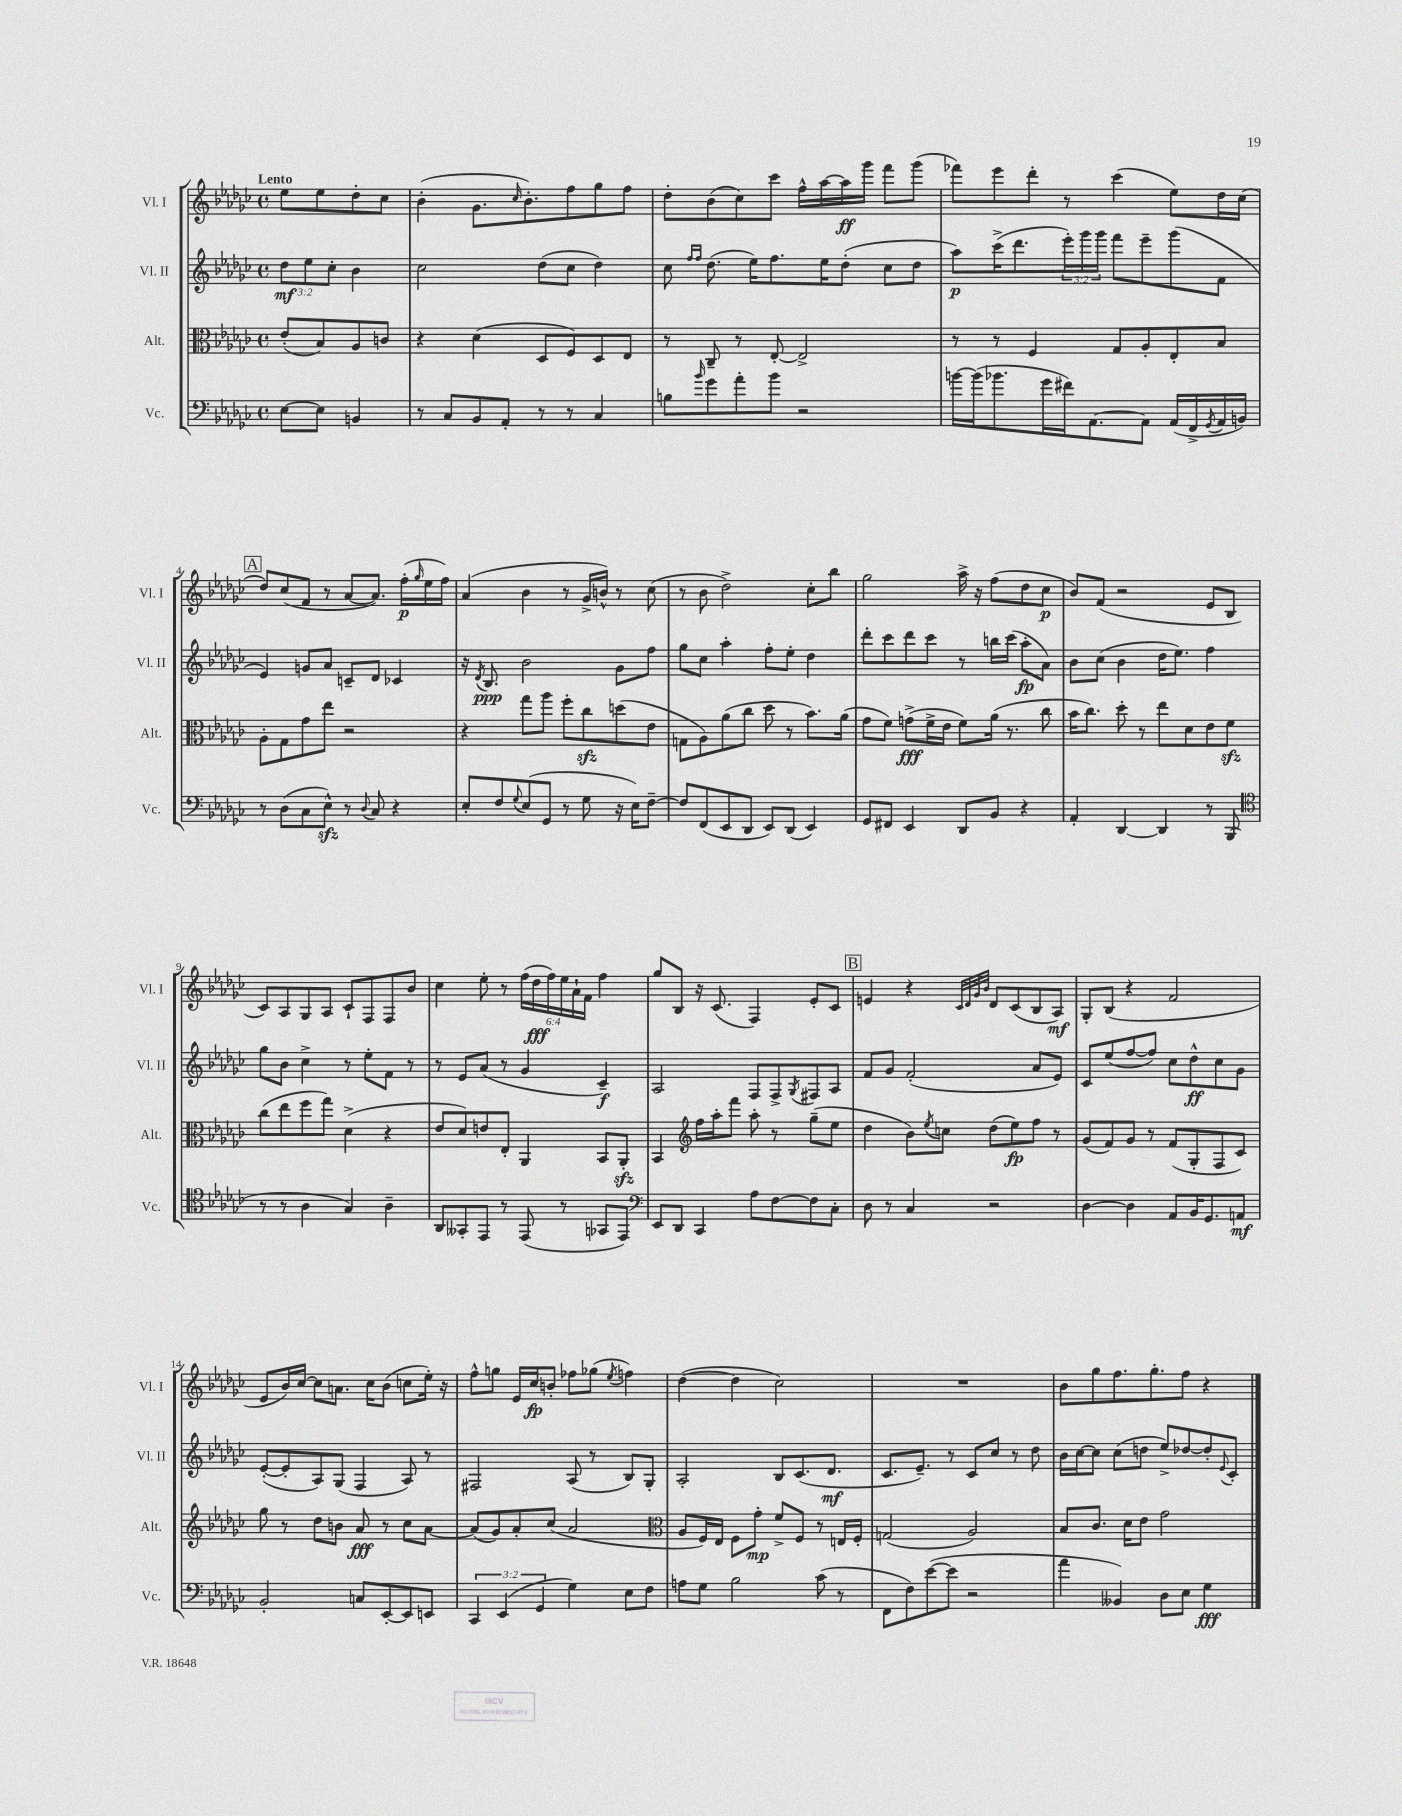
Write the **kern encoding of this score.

**kern	**kern	**kern	**kern
*staff4	*staff3	*staff2	*staff1
*clefF4	*clefC3	*clefG2	*clefG2
*k[b-e-a-d-g-c-]	*k[b-e-a-d-g-c-]	*k[b-e-a-d-g-c-]	*k[b-e-a-d-g-c-]
*M4/4	*M4/4	*M4/4	*M4/4
*met(c)	*met(c)	*met(c)	*met(c)
[8E-\L	(8e-'/L	12dd-\L	8ee-\L
.	.	12ee-\	.
8E-\]J	8B-/)	.	8ee-\
.	.	12cc-'\J	.
4BB/	8A-/	4b-\	8dd-'\
.	8c/J	.	8cc-\J
=	=	=	=
8r	4r	2cc-\	(4b-'\
8C-/L	.	.	.
8BB-/	(4d-\	.	8.g-\L
8AA-'/J	.	.	.
.	.	.	16qqcc-/
.	.	.	8.b-'\)
8r	8D-/L	(8dd-\L	.
8r	8F/)	8cc-\J	8ff\
4C-/	8D-/	4dd-\)	8gg-\
.	8E-/J	.	8ff\J
=	=	=	=
8B\L	8r	8cc-\	8dd-'\L
.	.	16qqff/LL	.
16qqb-/	.	16qqff/JJ	.
8g-\	8C-~/	(8.dd-\	(8b-\
8a-'\	8r	.	8cc-\)
.	.	16ee-\LK)	.
8b-\J	[8E-'/	8.ff\	8ccc-\J
2r	2E-^/]	.	16ff^^\LL
.	.	16ee-\K	[16aa-\
.	.	(8dd-'\J	16aa-\]
.	.	.	16ggg-\JJ
.	.	8cc-\L	8fff\L
.	.	8dd-\J	(8ggg-\J
=	=	=	=
[16b\LL	8r	8aa-\L)	8fff-\L)
(16b\]J	.	.	.
8.b-\	8r	(16ccc-^\K	8eee-\
.	.	8.ddd-\	.
.	4F/	.	8ddd-'\J
16g-\L	.	.	.
16f#\J)	.	24eee-'\L)	8r
.	.	24ggg-\	.
[8.AA-\	.	.	.
.	.	24ggg-\JJ	.
.	8G-/L	8fff\L	(4ccc-\
8AA-\]J	8A-'/	8eee-~\	.
(16AA-/LL	8E-'/	(8ggg-\	8ee-\L)
16FF^/	.	.	.
8qGG-/	.	.	.
16AA-/	8B-/J	8f\J	16dd-\L
16BB/JJ)	.	.	(16cc-\JJ
=	=	=	=
8r	8A-'\L	4e-/)	8dd-/L)
(8D-\L	8G-\	.	(8cc-/
8C-\	8g-\	8g/L	8f/J
8E-^^\J)	8ee-\J	8a-/J	8r
8r	2r	8c~/L	[8a-/L
8qqD-/	.	.	.
8C-/	.	8d-/J	8.a-/]J)
4r	.	4c-/	.
.	.	.	(16ff'\LL
.	.	.	16qqgg-/
.	.	.	16ee-\
.	.	.	16ff\JJ)
=	=	=	=
8E-'/L	4r	16r	(4a-/
.	.	8qd-/	.
.	.	8.B-/	.
8F/	.	.	.
8qqG-/	.	.	.
(8E-/	8gg-\L	2b-\	4b-\
8GG-/J	8aa-\J	.	.
8r	8ff'\L	.	8r
8G-\	8cc-\	.	16g-^/LL
.	.	.	16b^^/JJ)
16r	(8dd\	8g-\L	8r
16E-\LK)	.	.	.
[8F~\J	8e-\J	8ff\J	(8cc-\
=	=	=	=
8F/]L	8G\L	8gg-\L	8r
(8FF/	8A-\)	8cc-\J	8b-\
8EE-/	(8a-\	4aa-'\	2dd-^\)
8DD-/J	8cc-\J	.	.
8EE-/L)	8dd-\	8ff'\L	.
(8DD-/J	8r	8ee-'\J	.
4EE-/)	8.b-\L)	4dd-\	8cc-'\L
.	.	.	8bb-\J
.	(16a-\Jk	.	.
=	=	=	=
8GG-/L	8g-\L	8ddd-'\L	2gg-\
8FF#/J	8f\J)	8ccc-\	.
4EE-/	(8g^\L	8ddd-\	.
.	16f^\L	8ccc-\J	.
.	16e-\JJ	.	.
8DD-/L	8f\L)	8r	16aa-^\
.	.	.	16r
8BB-/J	(16a-\Jk	16bb\LL	(8ff\L
.	8.r	(16ccc-\JJ	.
4r	.	8aa-'\L	8dd-\
.	8cc-\	8a-\J)	8cc-\J
=	=	=	=
4AA-'/	16b-\LK	8b-\L	8b-/L)
.	8.cc-\J)	.	.
.	.	(8cc-\J	(8f/J
[4DD-/	8dd-'\	4b-\	2r
.	8r	.	.
4DD-/]	8ee-\L	16dd-\LK	.
.	.	8.ee-\J)	.
.	8d-\	.	.
8r	8e-\	4ff\	8e-/L
(8BBB-/	8f\J	.	8B-/J
=	=	=	=
*clefC4	*	*	*
8r	(8cc-\L	8gg-\L	8c-/L)
8r	8ee-\	8b-\J	8A-/
4A-\	8ff\	4cc-^\	8G-/
.	8gg-\J)	.	8A-/J
4G-/)	(4d-^\	8r	8c-`/L
.	.	8ee-'\L	8F/
4A-~\	4r	8f\J	8F/
.	.	8r	8b-/J
=	=	=	=
8AA-/L	8e-/L	8r	4cc-\
8GG--'/	8d-/)	8e-/L	.
8EE-/J	8e/	(8a-/J	8ee-'\
8r	8E-'/J	8r	8r
(8EE-/	4AA-/	4g-/	(24ff\LL
.	.	.	24dd-\
.	.	.	24ff\)
8r	.	.	24ee-\
.	.	.	24a-`\
.	.	.	24f\JJ
8GG-/L	8BB-/L	4c-~/)	4ff\
8EE-/J)	8AA-'/J	.	.
=	=	=	=
*clefF4	*	*	*
8EE-/L	4BB-/	2A-/	8gg-/L
8DD-/J	.	.	8B-/J
*	*clefG2	*	*
4CC-/	16ff\LL	.	16r
.	16aa-'\J	.	(8.c-/
.	8fff\J	.	.
8A-\L	8aa-'\	8F/L	4F/)
[8F\	8r	8F^/	.
.	.	8qG-/	.
8F\]	(8gg-~\L	8F#/	8e-'/L
8C-'\J	8ee-\J	8A-/J	8c-/J
=	=	=	=
8D-\	4dd-\	8f/L	4e/
8r	.	8g-/J	.
4C-/	8b-\L)	(2f'/	4r
.	8qee-/	.	.
.	8cc\J	.	.
.	.	.	32qqc-/LLL
.	.	.	32qqd-/
.	.	.	32qqg-/
.	.	.	32qqb-/JJJ
2r	(8dd-\L	.	8d-/L
.	8ee-\)	.	(8c-/
.	8ff\J	8a-/L	8B-/
.	8r	8e-/J)	8A-/J)
=	=	=	=
[4D-\	(8g-/L	8c-/L	8G-'/L
.	8f/)	(8ee-/	(8B-/J
4D-\]	8g-/J	[8ff/	4r
.	8r	8ff/]J)	.
8AA-/L	(8f/L	8cc-\L	2f/
16BB-/K	8G-'/	8dd-^^\	.
8.GG-/	.	.	.
.	8F/	8cc-\	.
8AA/J	8c-/J)	8g-\J	.
=	=	=	=
2BB-'/	8gg-\	([8e-'/L	8e-/L
.	8r	8e-'/]	16b-/L)
.	.	.	[16cc-/JJ
.	8dd-\L	8A-/)	8cc-\]L
.	8b\J	(8G-/J	8.a\J
8C/L	8a-/	4F/	.
.	.	.	16cc-\LK
[8EE-'/	8r	.	(8b-\J
8EE-/]	8cc-\L	8A-/)	8cc\L
8EE/J	[8a-\J	8r	16ee-'\Jk)
.	.	.	16r
=	=	=	=
6CC-/	(8a-/]L	2F#/	8ff^^\L
.	8g-/)	.	8gg\J
(6EE-/	.	.	.
.	8a-'/	.	16e-/LL
.	.	.	16cc-/J
6GG-/	.	.	.
.	(8cc-/J	.	8b'/J
4G-\)	2a-/	(8A-/	8ff-\L
.	.	8r	(8gg-\J
.	.	.	8qee-/
8E-\L	.	8B-/L)	4ff\)
8F\J	.	8G-'/J	.
=	=	=	=
*	*clefC3	*	*
8A\L	8A-/L	2A-'/	([4dd-\
8G-\J	16F/L)	.	.
.	16E-/JJ	.	.
2B-\	8F\L	.	4dd-\]
.	8g-'\J	.	.
.	8f^/L	8B-/L	2cc-\)
.	8F/J	(8.c-/	.
(8c-\	8r	.	.
.	.	8.d-/J	.
8r	16E/LL	.	.
.	16F'/JJ	.	.
=	=	=	=
8FF\L	(2G/	8.c-/L	1r
8F\)	.	.	.
.	.	8.e-~/J)	.
([8e-\	.	.	.
8e-\]J	.	8r	.
2r	2A-/)	8c-/L	.
.	.	8cc-/J	.
.	.	8r	.
.	.	8dd-\	.
=	=	=	=
4a-\	8B-/L	16b-\LL	8b-\L
.	.	[16cc-\J	.
.	8.c-/J	8cc-\]J	8gg-\
4BB--/)	.	(8cc-\L	8.ff\
.	16d-\LK	.	.
.	8e-\J	8dd\J	.
.	.	.	8.gg-'\
8D-\L	2g-\	8ee-^/L)	.
8E-\J	.	[8dd-/	8ff\J
4G-\	.	8dd-'/]	4r
.	.	8qqe-/	.
.	.	8c-'/J	.
==	==	==	==
*-	*-	*-	*-
